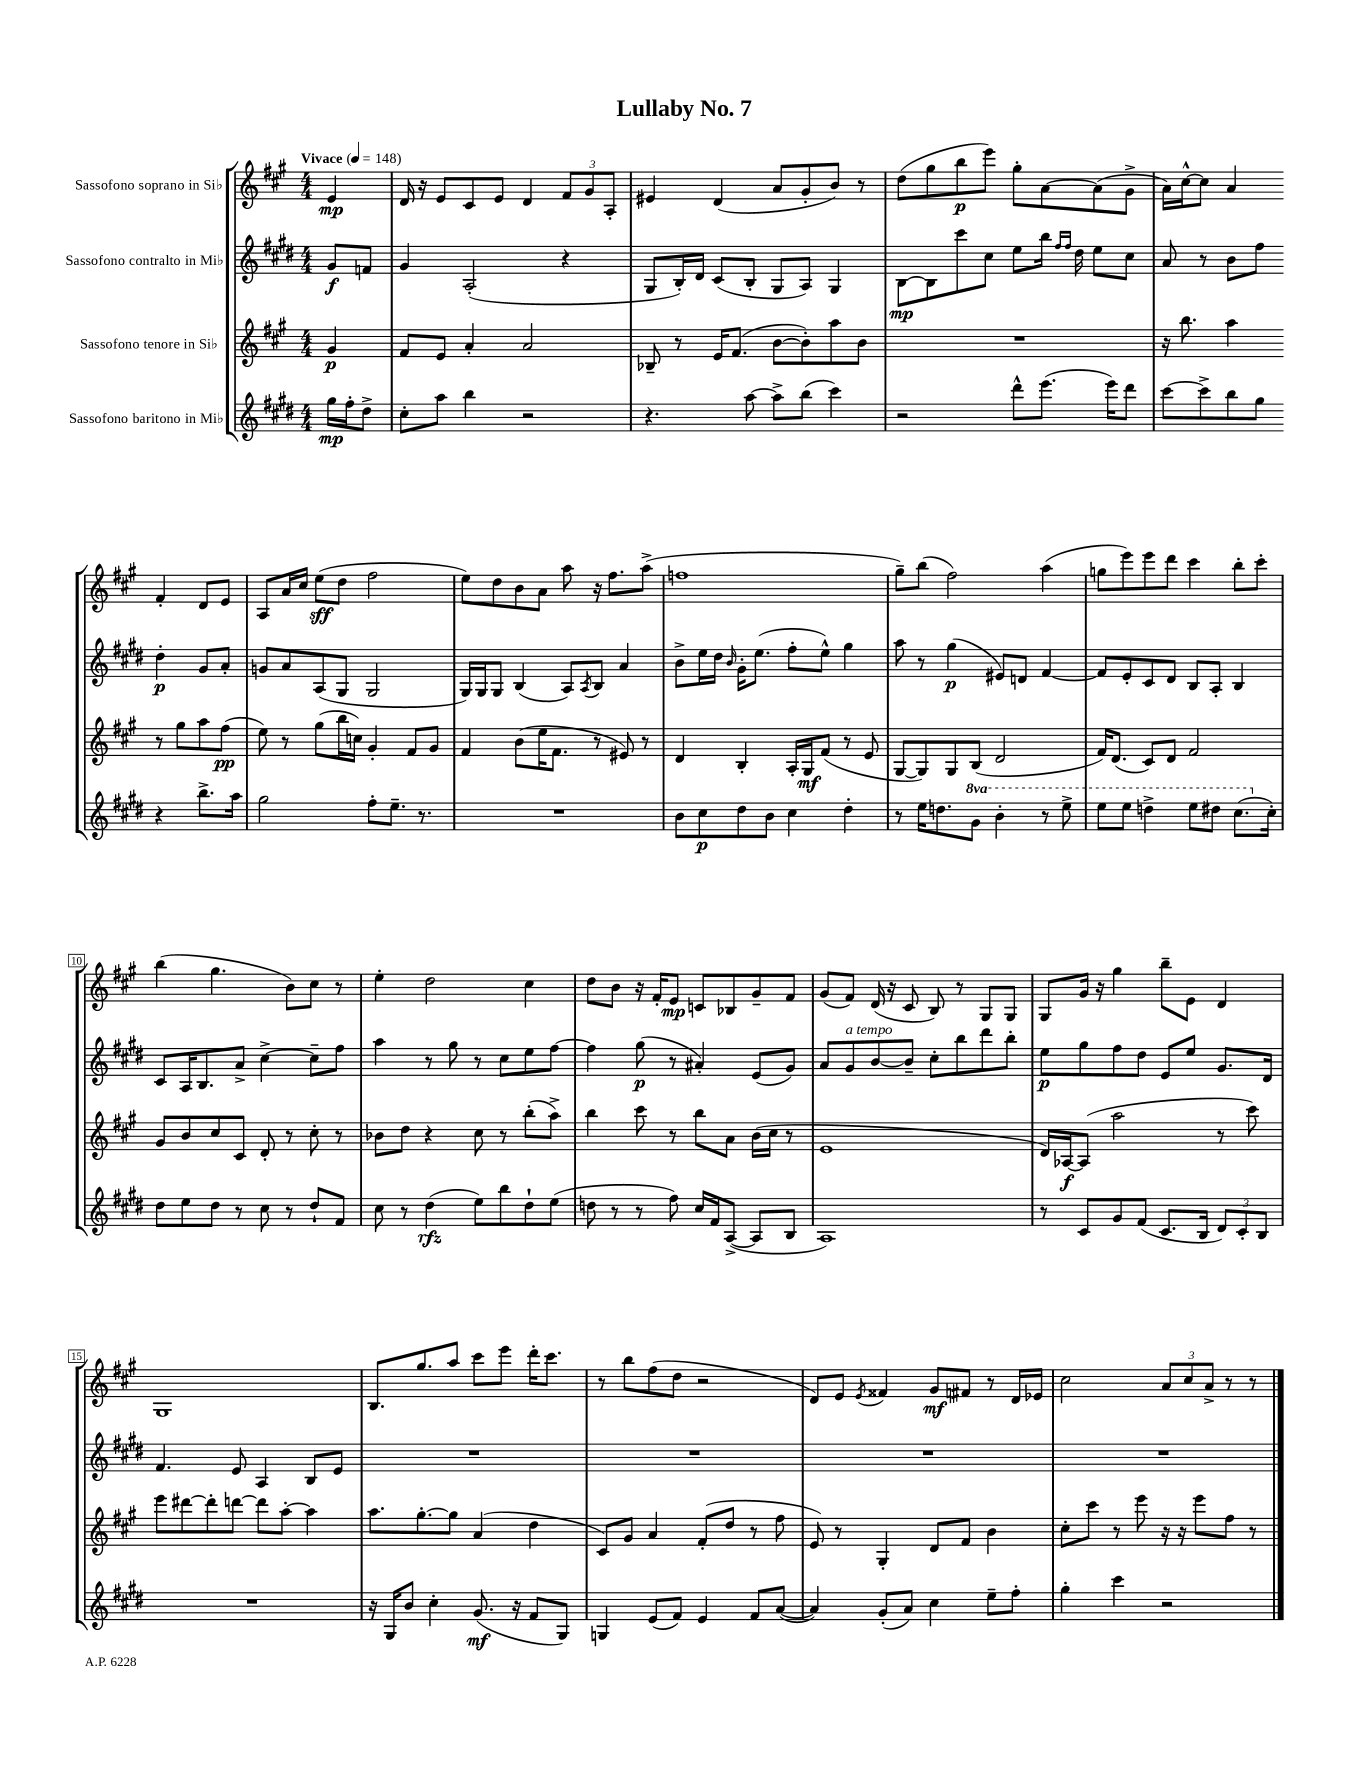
\header { title = "Lullaby No. 7" }
<<
\new StaffGroup <<
\new Staff = "s0" \with { instrumentName = "Sassofono soprano in Sib" } {
    \clef treble \key a \major \numericTimeSignature \time 4/4 \partial 4 \tempo "Vivace" 4 = 148
    e'4\mp |
    d'16 r16 e'8 cis'8 e'8 d'4 \tuplet 3/2 { fis'8 gis'8 a8-. } |
    eis'4 d'4( a'8 gis'8-. b'8) r8 |
    d''8( gis''8 b''8\p e'''8) gis''8-. a'8~ a'8( gis'8-> |
    a'16) cis''16~-^ cis''8 a'4 fis'4-. d'8 e'8 |
    a8 a'16 cis''16 e''8\sff( d''8 fis''2 |
    e''8) d''8 b'8 a'8 a''8 r16 fis''8. a''8->( |
    f''1 |
    gis''8--) b''8( fis''2) a''4( |
    g''8 e'''8) e'''8 d'''8 cis'''4 b''8-. cis'''8-. |
    b''4( gis''4. b'8) cis''8 r8 |
    e''4-. d''2 cis''4 |
    d''8 b'8 r16 fis'16-. e'8\mp c'8 bes8 gis'8-- fis'8 |
    gis'8( fis'8) d'16( r16 cis'8 b8) r8 gis8 gis8 |
    gis8 gis'16 r16 gis''4 b''8-- e'8 d'4 |
    gis1 |
    b8. gis''8. a''8 cis'''8 e'''8 d'''16-. cis'''8. |
    r8 b''8 fis''8( d''8 r2 |
    d'8) e'8 \acciaccatura { e'8 } fisis'4 gis'8\mf fis'8 r8 d'16 ees'16 |
    cis''2 \tuplet 3/2 { a'8 cis''8 a'8-> } r8 r8 \bar "|." |
}
\new Staff = "s1" \with { instrumentName = "Sassofono contralto in Mib" } {
    \clef treble \key e \major \numericTimeSignature \time 4/4 \partial 4
    gis'8\f f'8 |
    gis'4 a2-.( r4 |
    gis8 b16-.) dis'16 cis'8( b8-. gis8 a8) gis4 |
    b8~\mp b8 cis'''8 cis''8 e''8 b''16 \grace { fis''16 fis''16 } dis''16 e''8 cis''8 |
    a'8 r8 b'8 fis''8 dis''4-.\p gis'8 a'8-. |
    g'8 a'8 a8( gis8 gis2 |
    gis16) gis16 gis8 b4( a8) \acciaccatura { a8 } b8 a'4 |
    b'8-> e''16 dis''16 \grace { b'16 } gis'16-. e''8.( fis''8-. e''8-^) gis''4 |
    a''8 r8 gis''4\p( eis'8) d'8 fis'4~ |
    fis'8 e'8-. cis'8 dis'8 b8 a8-. b4 |
    cis'8 a16 b8. a'8-> cis''4~-> cis''8-- fis''8 |
    a''4 r8 gis''8 r8 cis''8 e''8 fis''8~ |
    fis''4 gis''8\p( r8 ais'4-.) e'8( gis'8) |
    a'8 gis'8^\markup { \italic "a tempo" } b'8~ b'8-- cis''8-. b''8 dis'''8 b''8-. |
    e''8\p gis''8 fis''8 dis''8 e'8 e''8 gis'8. dis'16 |
    fis'4. e'8 a4 b8 e'8 |
    R1 |
    R1 |
    R1 |
    R1 \bar "|." |
}
\new Staff = "s2" \with { instrumentName = "Sassofono tenore in Sib" } {
    \clef treble \key a \major \numericTimeSignature \time 4/4 \partial 4
    gis'4\p |
    fis'8 e'8 a'4-. a'2 |
    bes8-- r8 e'16 fis'8.( b'8~ b'8-.) a''8 b'8 |
    R1 |
    r16 b''8. a''4 r8 gis''8 a''8 fis''8\pp( |
    e''8) r8 gis''8( b''16 c''16) gis'4-. fis'8 gis'8 |
    fis'4 b'8( e''16 fis'8. r8 eis'8) r8 |
    d'4 b4-. a16-. gis16\mf fis'8( r8 e'8 |
    gis8~ gis8) gis8 b8( d'2 |
    fis'16) d'8.( cis'8) d'8 fis'2 |
    gis'8 b'8 cis''8 cis'8 d'8-. r8 cis''8-. r8 |
    bes'8 d''8 r4 cis''8 r8 b''8-.( a''8->) |
    b''4 cis'''8 r8 b''8 a'8 b'16( cis''16 r8 |
    e'1 |
    d'16) aes16~\f aes8( a''2 r8 cis'''8) |
    e'''8 dis'''8~ dis'''8-. d'''8~ d'''8 a''8~-. a''4 |
    a''8. gis''8.~-. gis''8 a'4( d''4 |
    cis'8) gis'8 a'4 fis'8-.( d''8 r8 fis''8 |
    e'8) r8 gis4-. d'8 fis'8 b'4 |
    cis''8-. cis'''8 r8 e'''8 r16 r16 e'''8 fis''8 r8 \bar "|." |
}
\new Staff = "s3" \with { instrumentName = "Sassofono baritono in Mib" } {
    \clef treble \key e \major \numericTimeSignature \time 4/4 \set Staff.ottavationMarkups = #ottavation-simple-ordinals \partial 4
    gis''16\mp fis''16-. dis''8-> |
    cis''8-. a''8 b''4 r2 |
    r4. a''8~ a''8-> b''8( cis'''4) |
    r2 dis'''8-^ e'''8.( e'''16) dis'''8 |
    cis'''8~ cis'''8-> b''8 gis''8 r4 b''8.-> a''16 |
    gis''2 fis''8-. e''8.-- r8. |
    R1 |
    b'8 cis''8\p dis''8 b'8 cis''4 dis''4-. |
    r8 e''16 d''8. \ottava #1 gis''8 b''4-. r8 e'''8-> |
    e'''8 e'''8 d'''4-> e'''8 dis'''8 cis'''8.( \ottava #0 cis''16-.) |
    dis''8 e''8 dis''8 r8 cis''8 r8 dis''8-! fis'8 |
    cis''8 r8 dis''4\rfz( e''8) b''8 dis''8-! e''8( |
    d''8 r8 r8 fis''8) cis''16 fis'16 a8~->( a8 b8 |
    a1) |
    r8 cis'8 gis'8 fis'8( cis'8. b16 \tuplet 3/2 { dis'8) cis'8-. b8 } |
    R1 |
    r16 gis16 b'8 cis''4-. gis'8.\mf( r16 fis'8 gis8) |
    g4 e'8( fis'8) e'4 fis'8 a'8~( |
    a'4) gis'8-.( a'8) cis''4 e''8-- fis''8-. |
    gis''4-. cis'''4 r2 \bar "|." |
}
>>
>>
\layout { \context { \Score \override BarNumber.stencil = #(make-stencil-boxer 0.1 0.3 ly:text-interface::print) } }
